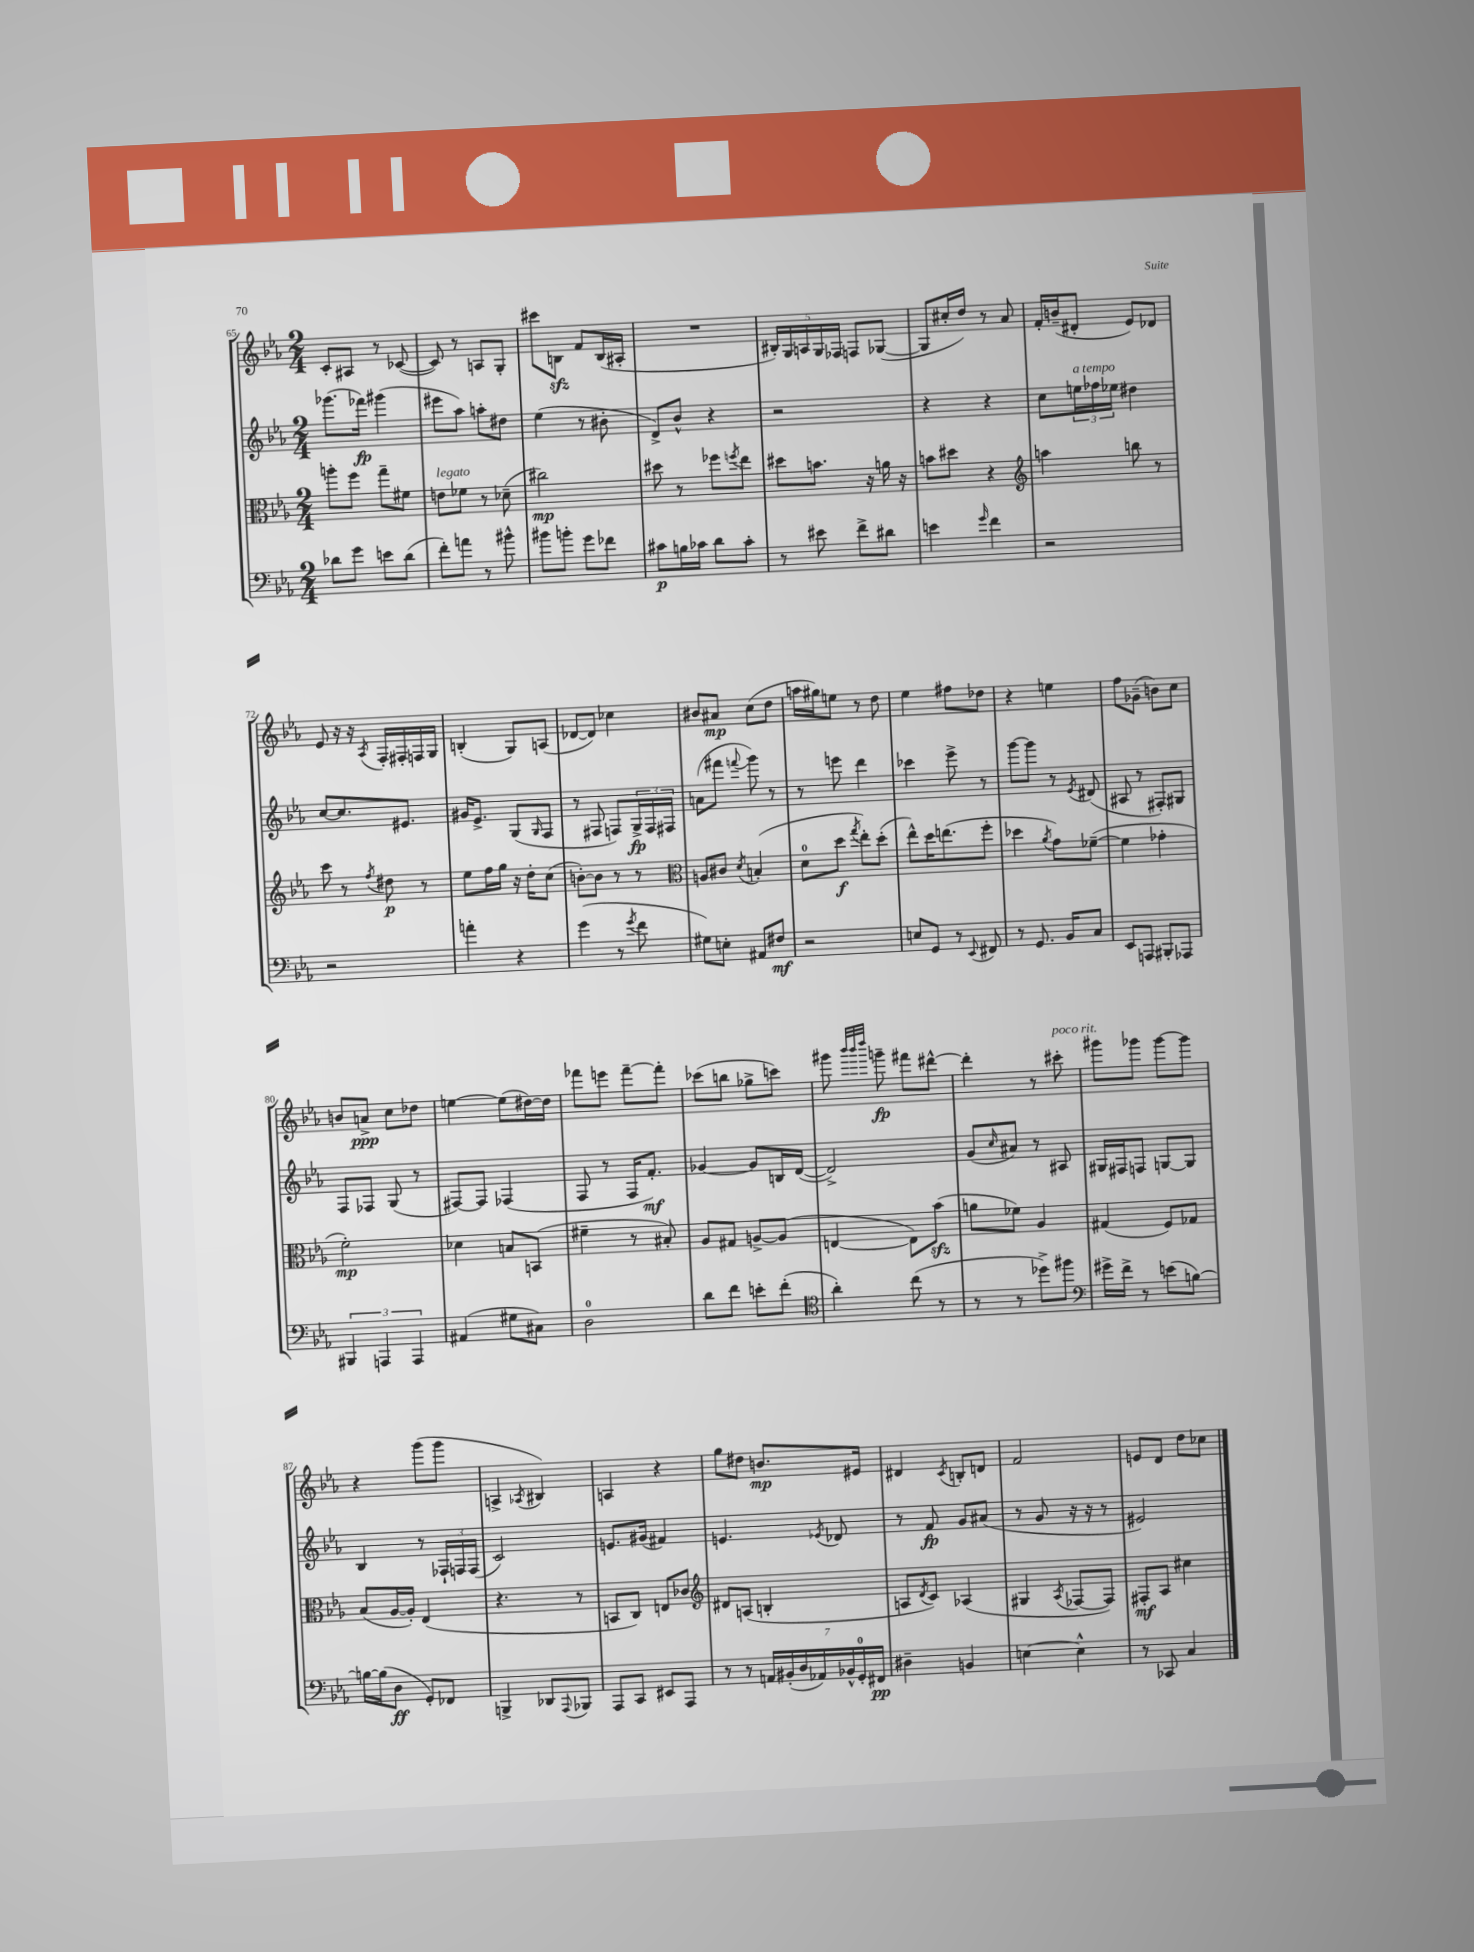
<<
\new StaffGroup <<
\new Staff = "s0" {
    \clef treble \key ees \major \numericTimeSignature \time 2/4
    c'8-. ais8 r8 ces'8~( |
    ces'8) r8 a8 g8-. |
    cis'''8 b8\sfz f'8 b16( ais16-. |
    R2 |
    \tuplet 5/4 { bis16-.) g16 a16 g16 fes16 } f8 ges8~( |
    ges8 cis''16-. d''16) r8 aes'8 |
    f'16-. b'16--( dis'8-. ees'8) des'8 |
    ees'8 r16 r16 \acciaccatura { aes8 } f16-. fis16-. f16 g16 |
    b4-.( g8) a8( |
    des'8~ des'8) ces''4 |
    bis'8 ais'8\mp c''8( d''8 |
    a''16 gis''16) e''8 r8 d''8 |
    ees''4 fis''8 des''8 |
    r4 e''4 |
    f''8 ges'8--( b'8) c''8 |
    b'8 a'8->\ppp c''8 des''8 |
    e''4~ e''8( dis''16~) dis''16 |
    fes'''8 e'''8 fes'''8~-- fes'''8-. |
    ces'''8( b''8 ges''8-> c'''8) |
    gis'''8 \grace { bes'''32 bes'''32 d''''32 } g'''8--\fp fis'''8 dis'''8~-^ |
    dis'''4-. r8 cis'''8-.^\markup { \italic "poco rit." } |
    gis'''8 ges'''8 ges'''8~ ges'''8 |
    r4 g'''8( g'''8 |
    a4-> \acciaccatura { aes8 } bis4) |
    a4 r4 |
    g''8 dis''8 b'8.\mp eis'16 |
    dis'4 \acciaccatura { c'8 } b8-. d'8 |
    f'2 |
    e'8 d'8 d''8 ces''8 \bar "|." |
}
\new Staff = "s1" {
    \clef treble \key ees \major \numericTimeSignature \time 2/4
    ges'''8.( fes'''16\fp) gis'''4( |
    eis'''8 aes''8) a''8-. dis''8 |
    ees''4( r8 bis'8-. |
    d'8->) bes'8-^ r4 |
    r2 |
    r4 r4 |
    c''8 \tuplet 3/2 { e''16^\markup { \italic "a tempo" } fes''16 ees''16 } dis''4 |
    c''8~ c''8. eis'8. |
    gis'16 ees'8.-> g8( \grace { g16 } f8 |
    r8 fis8 f8) \tuplet 3/2 { g16->\fp f16 fis16 } |
    a'8( fis'''8 \appoggiatura { f'''8 } g'''8) r8 |
    r8 e'''8 d'''4 |
    ces'''4 ees'''8-> r8 |
    g'''8~ g'''8 r8 \acciaccatura { ees'8 } dis'8( |
    ais8 r8 fis8-.) gis8 |
    f8 fes8 g8( r8 |
    fis8~) fis8 fes4( |
    f8 r8 f16 f'8.-.\mf) |
    ges'4~ ges'8 b16 d'16~( |
    d'2->) |
    g'8( \grace { c''16 } ais'8) r8 ais8 |
    gis16 fis16 f8 g8~ g8 |
    bes4 r8 \tuplet 3/2 { fes16-! f16 f16( } |
    c'2) |
    e'8. gis'16( fis'4) |
    e'4. \acciaccatura { ees'8 } des'8 |
    r8 f'8\fp g'8 ais'8( |
    r8 g'8 r16 r16 r8 |
    eis'2) \bar "|." |
}
\new Staff = "s2" {
    \clef alto \key ees \major \numericTimeSignature \time 2/4
    a''8-. f''8 g''8-- fis'8 |
    e'8^\markup { \italic "legato" } fes'8 r8 des'8--( |
    cis''2\mp) |
    dis''8 r8 fes''8 \acciaccatura { f''8 } ees''8 |
    dis''8 b'8. r16 a'16 r16 |
    b'8 dis''8 r4 |
    \clef treble a''4 b''8 r8 |
    c'''8 r8 \acciaccatura { f''8 } dis''8\p r8 |
    ees''8 f''16 g''16 r16 d''16-. c''8( |
    b'8~-.) b'8 r8 r8 |
    \clef alto a8 cis'8 \acciaccatura { d'8 } b4-.( |
    d'8-0 d''8\f \acciaccatura { g''8 } ees''8-.) d''8-.( |
    ees''8-^) d''16 e''8.( f''8-. |
    des''4 \acciaccatura { aes'8 } g'8) fes'8~--( |
    fes'4 ges'4-. |
    f'2-.\mp) |
    des'4 b8 b,8( |
    fis'4-- r8 bis8-.) |
    aes8 gis8 a8~-> a8( |
    e4~ e8) bes'8\sfz( |
    a'8 fes'8) aes4 |
    gis4( f8) ges8 |
    bes8( aes16~ aes16-.) ees4( |
    r4. r8 |
    b,8 c8) e8 ces'8 |
    \clef treble dis'8 a8( b4-. |
    a8 \acciaccatura { d'8 } c'8) aes4( |
    gis4 \acciaccatura { aes8 } fes8~ fes8) |
    fis8-.\mf aes8 cis''4 \bar "|." |
}
\new Staff = "s3" {
    \clef bass \key ees \major \numericTimeSignature \time 2/4
    des'8 g'8 e'8 des'8( |
    f'8-.) a'8 r8 bis'8-^ |
    bis'8 b'8-. g'8 fes'8 |
    cis'8\p b16 ces'16 d'8 ces'8-. |
    r8 eis'8 f'8-> dis'8 |
    e'4 \grace { g'16 } f'4 |
    r2 |
    r2 |
    a'4-. r4 |
    g'4( r8 \acciaccatura { g'8 } f'8 |
    gis8) e8-. ais,8 fis8\mf |
    r2 |
    e8 g,8 r8 \appoggiatura { ees,8 } fis,8 |
    r8 g,8. bes,16 c8 |
    ees,8 a,,8 bis,,8-. aes,,8 |
    \tuplet 3/2 { bis,,4 a,,4 a,,4 } |
    ais,4( gis8 cis8) |
    d2-0 |
    d'8 f'8 e'8-. f'8-.( |
    \clef tenor aes'4-.) c''8( r8 |
    r8 r8 des''8->) fis''8 |
    \clef bass gis'16-> f'16-> r8 e'8( b8~) |
    b16~ b16( d8\ff g,8-.) fes,8 |
    b,,4-> des,8 \appoggiatura { aes,,8 } bes,,8 |
    aes,,8 c,8 eis,8 aes,,8 |
    r8 r8 \tuplet 7/4 { a,16 bis,16-.( d16 aes,16) bes,16-^ g,16-0-. fis,16\pp } |
    dis4-- b,4 |
    e4~ e4-^ |
    r8 ces,8 c4 \bar "|." |
}
>>
>>
\layout { \context { \Score currentBarNumber = #65 } }
